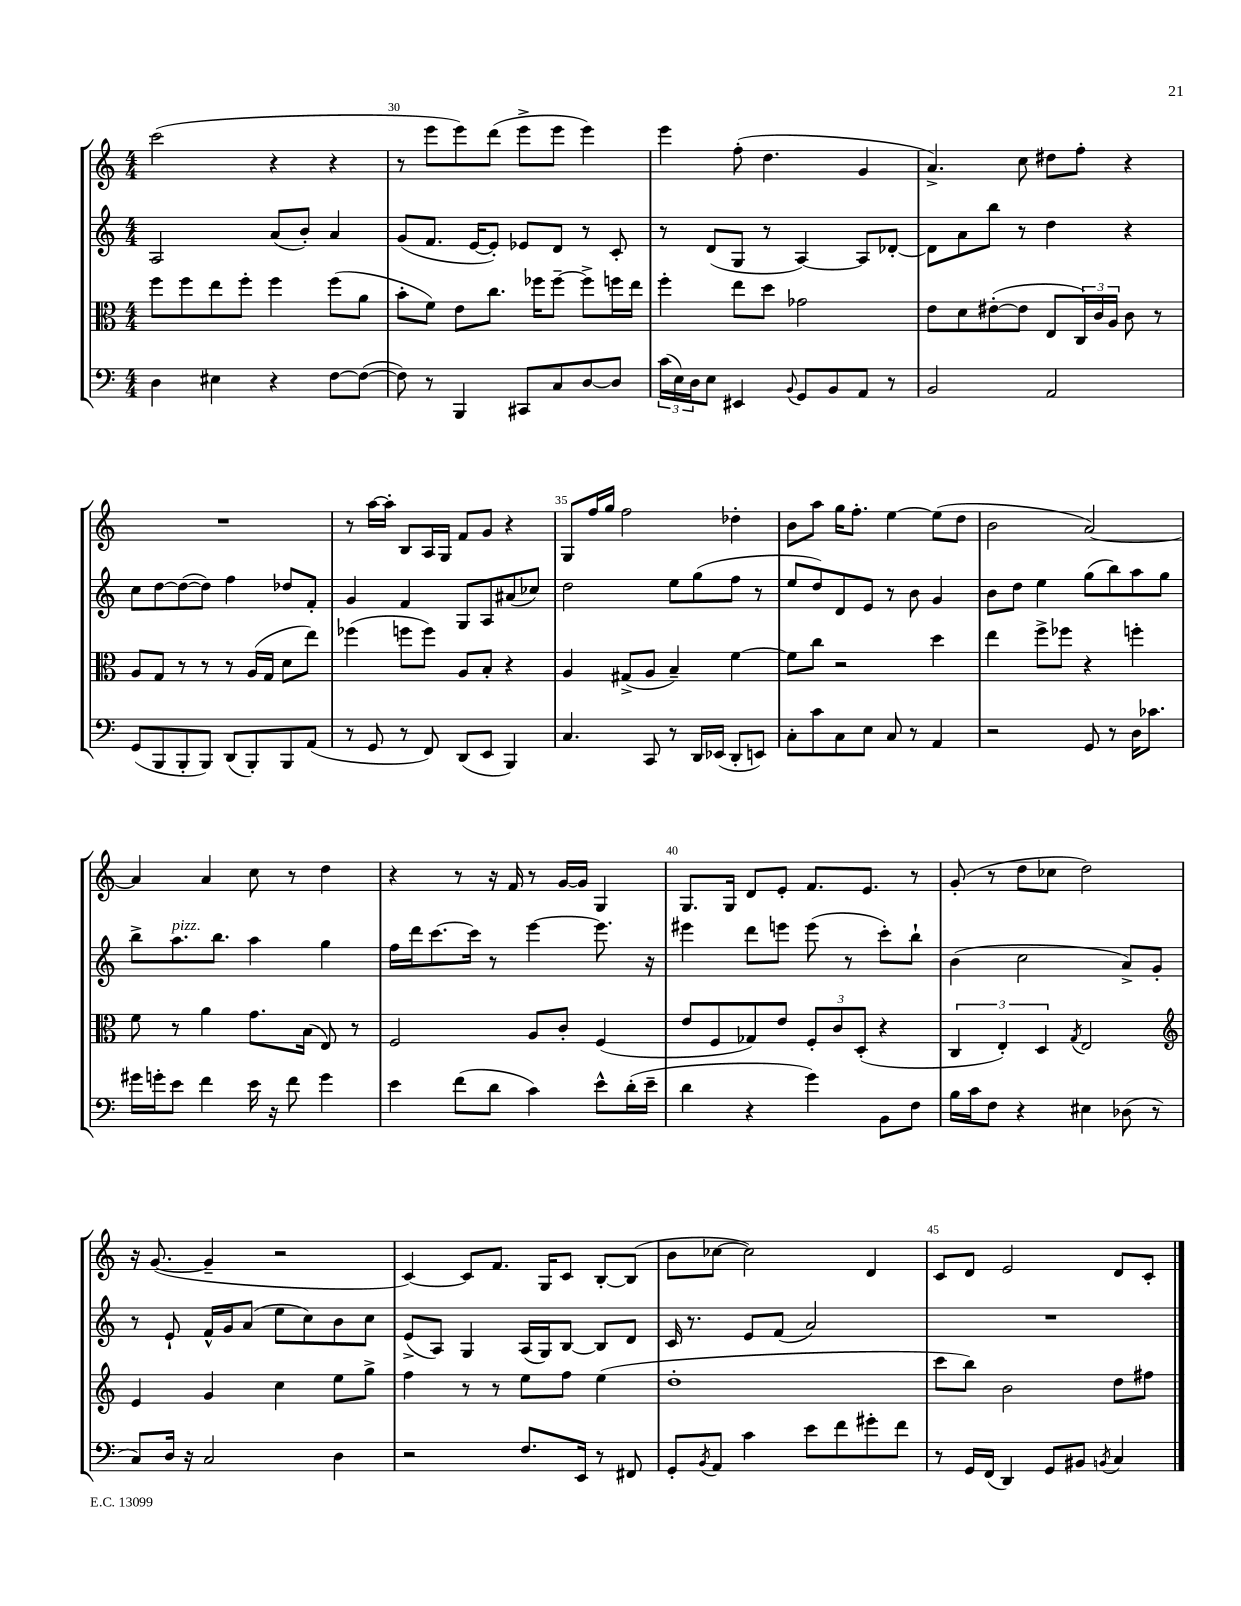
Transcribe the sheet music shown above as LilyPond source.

<<
\new StaffGroup <<
\new Staff = "s0" {
    \clef treble \key c \major \numericTimeSignature \time 4/4
    c'''2( r4 r4 |
    r8 e'''8 e'''8) d'''8( e'''8-> e'''8 e'''4) |
    e'''4 f''8-.( d''4. g'4 |
    a'4.->) c''8 dis''8 f''8-. r4 |
    R1 |
    r8 a''16~ a''16-. b8 a16 g16 f'8 g'8 r4 |
    g8 f''16 g''16 f''2 des''4-. |
    b'8 a''8 g''16 f''8.-. e''4~ e''8( d''8 |
    b'2 a'2~) |
    a'4 a'4 c''8 r8 d''4 |
    r4 r8 r16 f'16 r8 g'16~ g'16 g4 |
    g8. g16 d'8 e'8-. f'8. e'8. r8 |
    g'8-.( r8 d''8 ces''8 d''2) |
    r16 g'8.~( g'4-- r2 |
    c'4~) c'8 f'8. g16 c'8 b8~-. b8( |
    b'8 ces''8~ ces''2) d'4 |
    c'8 d'8 e'2 d'8 c'8-. \bar "|." |
}
\new Staff = "s1" {
    \clef treble \key c \major \numericTimeSignature \time 4/4
    a2 a'8( b'8-.) a'4 |
    g'8( f'8. e'16~ e'8-.) ees'8 d'8 r8 c'8-. |
    r8 d'8( g8 r8 a4~) a8 des'8~-. |
    des'8 a'8 b''8 r8 d''4 r4 |
    c''8 d''8~ d''8~( d''8) f''4 des''8 f'8-. |
    g'4 f'4 g8 a8 ais'8( ces''8) |
    d''2 e''8 g''8( f''8 r8 |
    e''8 d''8) d'8 e'8 r8 b'8 g'4 |
    b'8 d''8 e''4 g''8( b''8) a''8 g''8 |
    b''8-> a''8.^\markup { \italic "pizz." } b''8. a''4 g''4 |
    f''16 d'''16 c'''8.~ c'''16 r8 e'''4~ e'''8. r16 |
    eis'''4 d'''8 e'''8 e'''8( r8 c'''8-.) b''8-! |
    b'4( c''2 a'8->) g'8-. |
    r8 e'8-! f'16-^ g'16 a'8( e''8 c''8) b'8 c''8 |
    e'8->( a8) g4 a16( g16) b8~ b8 d'8 |
    c'16 r8. e'8 f'8( a'2) |
    R1 \bar "|." |
}
\new Staff = "s2" {
    \clef alto \key c \major \numericTimeSignature \time 4/4
    f''8 f''8 e''8 f''8-. f''4 f''8( a'8 |
    b'8-. f'8) e'8 c''8. fes''16 fes''8~-- fes''8-> f''16 e''16 |
    f''4-. e''8 d''8 ges'2 |
    e'8 d'8 eis'8~-.( eis'8 e8 \tuplet 3/2 { c16) c'16 a16 } c'8 r8 |
    a8 g8 r8 r8 r8 a16( g16 d'8 e''8) |
    fes''4( f''8 f''8) a8 b8-. r4 |
    a4 gis8->( a8 b4--) f'4~ |
    f'8 c''8 r2 d''4 |
    e''4 f''8-> fes''8 r4 f''4-. |
    f'8 r8 a'4 g'8. b16( e8) r8 |
    f2 a8 c'8-. f4( |
    e'8 f8 ges8) e'8 \tuplet 3/2 { f8-. c'8 d8-.( } r4 |
    \tuplet 3/2 { c4 e4-.) d4 } \acciaccatura { g8 } e2 |
    \clef treble e'4 g'4 c''4 e''8 g''8-> |
    f''4 r8 r8 e''8 f''8 e''4( |
    d''1-. |
    c'''8 b''8) b'2 d''8 fis''8 \bar "|." |
}
\new Staff = "s3" {
    \clef bass \key c \major \numericTimeSignature \time 4/4
    d4 eis4 r4 f8~ f8~( |
    f8) r8 b,,4 cis,8 c8 d8~ d8 |
    \tuplet 3/2 { c'16( e16) d16 } e8 eis,4 \appoggiatura { b,8 } g,8 b,8 a,8 r8 |
    b,2 a,2 |
    g,8( b,,8 b,,8-. b,,8) d,8( b,,8-.) b,,8 a,8( |
    r8 g,8 r8 f,8) d,8( e,8 b,,4) |
    c4. c,8 r8 d,16 ees,16( d,8-. e,8) |
    c8-. c'8 c8 e8 c8 r8 a,4 |
    r2 g,8 r8 d16 ces'8. |
    gis'16 g'16-. e'8 f'4 e'16 r16 f'8 g'4 |
    e'4 f'8( d'8 c'4) e'8-^ d'16-.( e'16-- |
    d'4 r4 g'4) b,8 f8 |
    b16 c'16 f8 r4 eis4 des8( r8 |
    c8) d16 r16 c2 d4 |
    r2 f8. e,16 r8 fis,8 |
    g,8-. \acciaccatura { b,8 } a,8 c'4 e'8 f'8 gis'8-. f'8 |
    r8 g,16 f,16( d,4) g,8 bis,8 \acciaccatura { b,8 } c4 \bar "|." |
}
>>
>>
\layout { \context { \Score currentBarNumber = #29 \override BarNumber.break-visibility = ##(#f #t #t) barNumberVisibility = #(every-nth-bar-number-visible 5) } }
